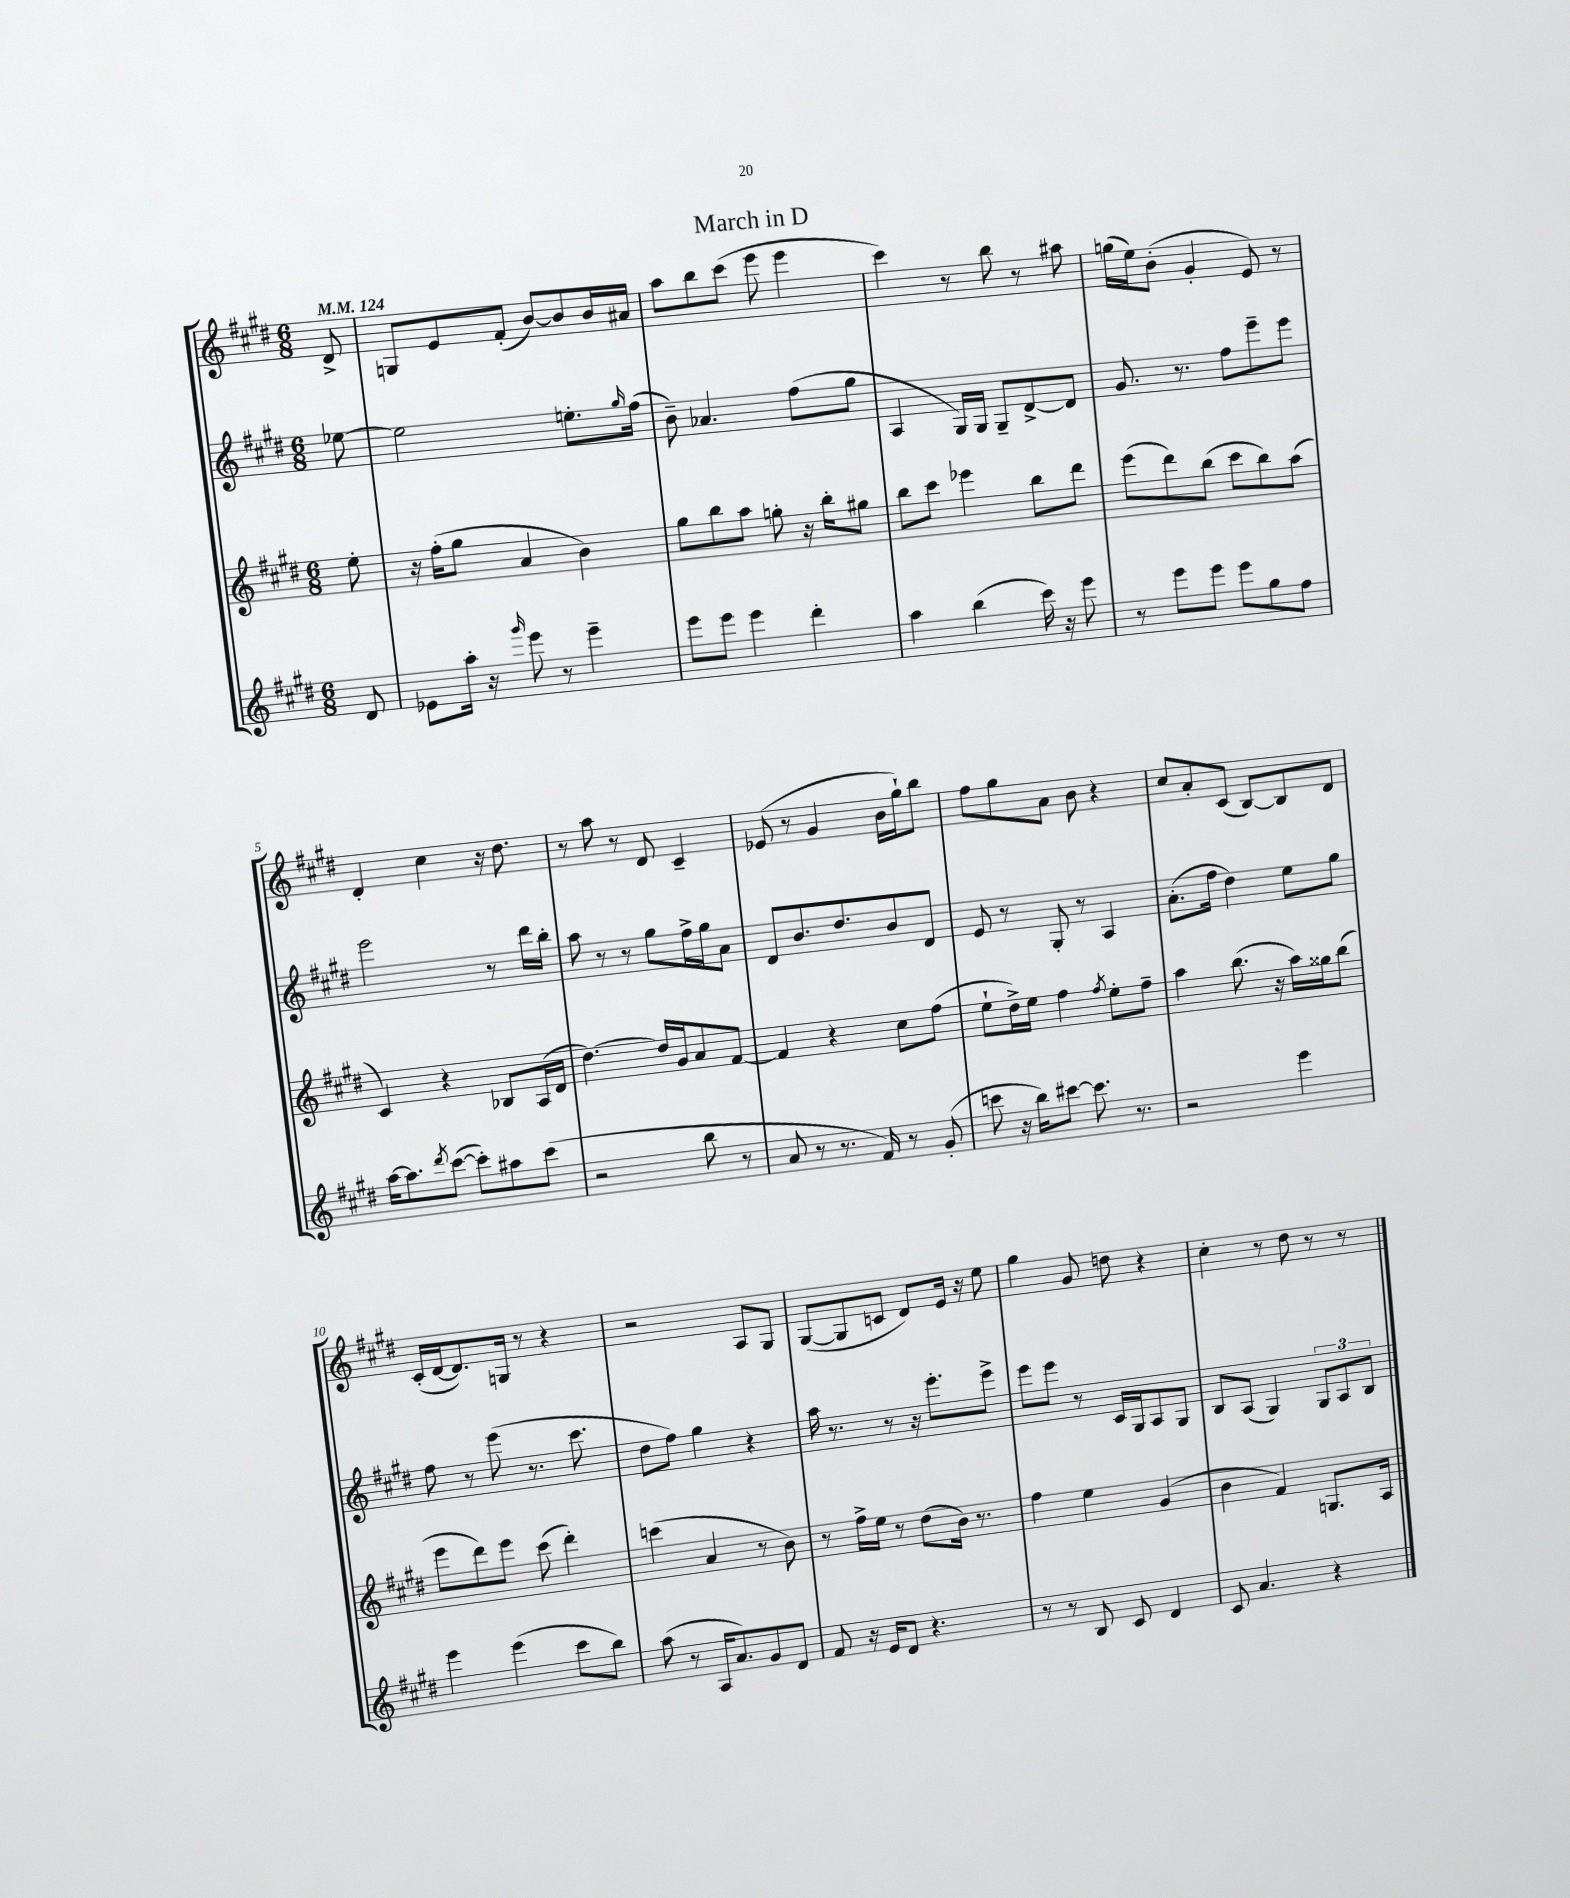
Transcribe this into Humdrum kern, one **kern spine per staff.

**kern	**kern	**kern	**kern
*part4	*part3	*part2	*part1
*staff4	*staff3	*staff2	*staff1
*clefG2	*clefG2	*clefG2	*clefG2
*k[f#c#g#d#]	*k[f#c#g#d#]	*k[f#c#g#d#]	*k[f#c#g#d#]
*M6/8	*M6/8	*M6/8	*M6/8
*MM124	*MM124	*MM124	*MM124
=	=	=	=
8d#/	8ee'\	[8ee-X\	8d#^/
=1	=1	=1	=1
8e-X\L	16r	2ee-\]	8Gn/L
.	(16ff#'\KL	.	.
16aa'\Jk	8gg#\J	.	8e/
16r	.	.	.
16qqggg#/	.	.	.
8eee\	4a/	.	(8f#'/J
8r	.	.	[8b/L)
4eee~\	4b\)	8.een'\L	8b/]
.	.	.	16b/L
.	.	16qqgg#/	.
.	.	(16ff#\Jk	16a#X/JJ
=2	=2	=2	=2
8eee\L	8gg#\L	8b~\)	8aa\L
8eee\J	8bb\	4.a-X/	8bb\
4eee\	8aa\J	.	(8ccc#\J
.	8ggn'\	.	8eee\
4ddd#'\	16r	(8ff#\L	4eee\
.	16bb'\KL	.	.
.	8gg#X\J	8gg#\J	.
=3	=3	=3	=3
4aa\	8bb\L	4A/	4ccc#\)
.	8ccc#\J	.	.
(4bb\	4eee-X\	16G#/LL)	8r
.	.	16G#/JJ	.
.	.	8G#~/L	8bb\
16ccc#\)	8bb\L	[8d#^/	8r
16r	.	.	.
8eee\	8ddd#\J	8d#/J]	8aa#X\
=4	=4	=4	=4
8r	(8eee\L	8.g#/	(16ggn\LL
.	.	.	16ee\J)
8eee\L	8ddd#\)	.	(8b'\J
.	.	8.r	.
8eee\J	(8bb\J	.	4g#'/
8eee\L	8ccc#\L	8ff#\L	.
8gg#\	8bb\)	8eee~\	8e/)
8ff#\J	(8aa\J	8eee\J	8r
!!LO:LB:g=z
=5	=5	=5	=5
[16aa\KL	4c#/)	2eee\	4d#'/
8.aa\]	.	.	.
8qddd#/	.	.	.
([8ccc#\J	4r	.	4cc#\
8ccc#'\L])	.	.	.
8aa#X\	8B-X/L	8r	16r
.	.	.	8.dd#\
(8ccc#\J	(16A/L	16ddd#\LL	.
.	16d#/JJ	16bb'\JJ	.
=6	=6	=6	=6
2r	[4.dd#\)	8aa\	8r
.	.	8r	8aa\
.	.	8r	8r
.	16dd#/LL]	8gg#\L	8d#/
.	16g#/J	.	.
8bb\	8a/	16ff#^\L	4c#~/
.	.	16gg#\J	.
8r	[8f#/J	8a\J	.
=7	=7	=7	=7
8a/	4f#/]	8d#/L	(8e-X/
8r	.	8.b/	8r
8.r	4r	.	4g#/
.	.	8.dd#/	.
16f#/)	.	.	.
8r	8cc#\L	8b/	16b\LL
.	.	.	16gg#`\J)
(8g#'/	(8ff#\J	8d#/J	8bb\J
=8	=8	=8	=8
8cccn\	8ee`\L	8e/	8ff#\L
16r	16dd#^\L)	8r	8gg#\
16bb\KL)	16ee\JJ	.	.
[8ccc#X\J	4ff#\	8G#'/	8a\J
8.ccc#\]	.	8r	8b\
.	8qff#/	.	.
.	8ee'\L	4A/	4r
8.r	.	.	.
.	8ff#~\J	.	.
=9	=9	=9	=9
2r	4aa\	(8.a'\L	8cc#/L
.	.	.	8a'/
.	.	16ff#\Jk	.
.	(8.bb\	4dd#\)	(8c#/J
.	.	.	[8B/L)
.	16r	.	.
4eee\	16aa\LL)	8ee\L	8B/]
.	16gg##X\J	.	.
.	(8bb\J	8gg#\J	8d#/J
!!LO:LB:g=z
=10	=10	=10	=10
4eee\	8eee\L	8ff#\	(16c#'/LL
.	.	.	[16d#/J
.	8ddd#\)	8r	8.d#/])
(4eee\	8eee\J	(8eee\	.
.	.	.	16Gn/Jk
.	(8ccc#\	8.r	8r
8ccc#\L	4ddd#'\)	.	4r
.	.	8.ccc#\	.
8bb\J)	.	.	.
=11	=11	=11	=11
(8aa\	(4cccn\	8dd#\L	2r
8r	.	8ff#\J)	.
16A/KL	4a/	4gg#\	.
8.a/)	.	.	.
8g#/	8r	4r	8A/L
8d#/J	8b\)	.	8G#/J
=12	=12	=12	=12
8f#/	8r	16aa\	([8G#/L
.	.	8.r	.
16r	16ff#^\LL	.	8G#/]
16e/KL	16ee\JJ	.	.
8d#/J	8r	8r	8cn/J
4.r	(8dd#\L	16r	8d#/L)
.	.	8.eee'\L	.
.	16b\Jk)	.	16e/Jk
.	8.r	.	16r
.	.	8eee^\J	8ee\
=13	=13	=13	=13
8r	4ff#\	8eee\L	4gg#\
8r	.	8eee\J	.
8B/	4ee\	8r	8g#/
8c#/	.	16c#/LL	8ddn\
.	.	16G#/J	.
4d#/	(4g#/	8A/	4r
.	.	8G#/J	.
=14	=14	=14	=14
8c#/	4b\	8B/L	4cc#'\
4.a/	.	(8A/J	.
.	4f#/)	4G#/)	8r
.	.	.	8dd#\
4r	8.Gn/L	12G#/L	8r
.	.	12A/	.
.	.	.	8r
.	.	12B/J	.
.	16A/Jk	.	.
==	==	==	==
*-	*-	*-	*-
